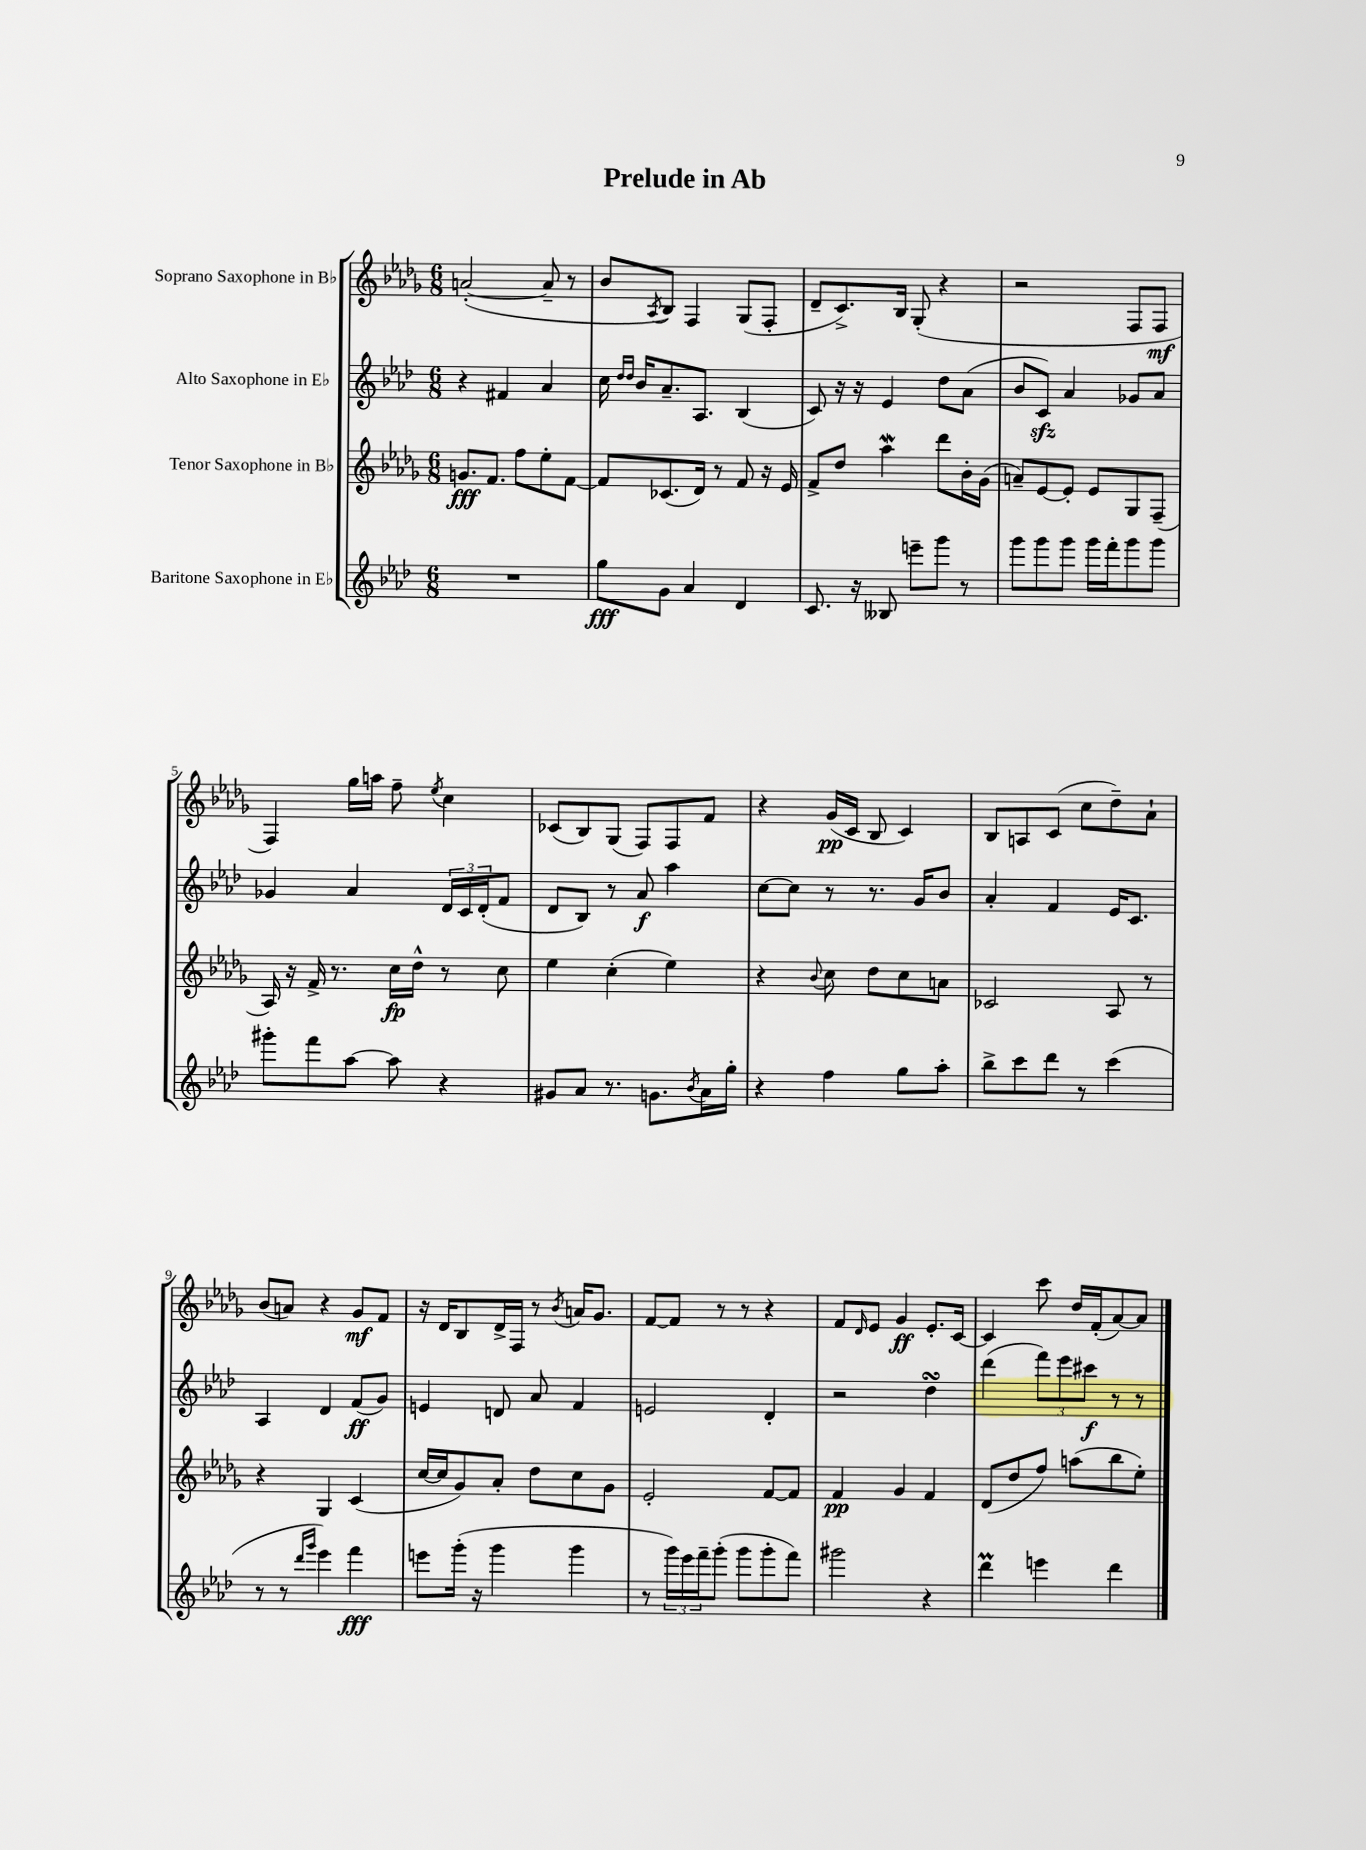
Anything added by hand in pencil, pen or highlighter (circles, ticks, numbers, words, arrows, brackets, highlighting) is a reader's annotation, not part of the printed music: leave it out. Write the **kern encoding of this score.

**kern	**kern	**kern	**kern
*staff4	*staff3	*staff2	*staff1
*clefG2	*clefG2	*clefG2	*clefG2
*k[b-e-a-d-]	*k[b-e-a-d-g-]	*k[b-e-a-d-]	*k[b-e-a-d-g-]
*M6/8	*M6/8	*M6/8	*M6/8
2.r	8.g	4r	([2a'
.	8.f	.	.
.	.	4f#	.
.	8ff	.	.
.	8ee-'	4a-	8a~]
.	[8f	.	8r
=	=	=	=
8gg	8f]	16cc	8b-
.	.	16qqdd-	.
.	.	16qqdd-	.
.	.	16b-	.
.	.	.	8qA-
8g	(8.c-	8.a-~	8B-)
4a-	.	.	4F
.	16d-)	8.A-	.
.	8r	.	.
4d-	8f	(4B-	(8G-
.	16r	.	8F'
.	16e-	.	.
=	=	=	=
8.c	8f^	8c)	8d-~
.	8dd-	16r	8.c^)
16r	.	16r	.
8B--	4aa-	4e-	.
.	.	.	16B-
8eee~	.	.	(8G-'
8ggg	8ddd-	8dd-	4r
8r	16b-'	(8a-	.
.	(16g-	.	.
=	=	=	=
8ggg	8a~)	8b-	2r
8ggg	[8e-	8c)	.
8ggg	8e-']	4a-	.
16ggg	8e-	.	.
16fff'	.	.	.
8ggg	8G-	8g-	8F
8ggg	(8F~	8a-	8F
=	=	=	=
8ggg#'	16A-)	4g-	4F)
.	16r	.	.
8fff	16f^	.	.
.	8.r	.	.
[8aa-	.	4a-	16gg-
.	.	.	16aa
8aa-]	16cc	.	8ff~
.	16dd-^^	.	.
.	.	.	8qee-
4r	8r	24d-	4cc
.	.	24c	.
.	.	(24d-'	.
.	8cc	8f	.
=	=	=	=
8g#	4ee-	8d-	(8c-
8a-	.	8B-)	8B-)
8.r	(4cc'	8r	(8G-
.	.	8a-	8F)
8.g	.	.	.
.	4ee-)	4aa-	8F
8qb-	.	.	.
16a-	.	.	8f
16gg'	.	.	.
=	=	=	=
4r	4r	[8cc	4r
.	.	8cc]	.
.	8qqb-	.	.
4ff	8cc	8r	(16g-
.	.	.	16c
.	8dd-	8.r	8B-
8gg	8cc	.	4c)
.	.	16g	.
8aa-'	8a	8b-	.
=	=	=	=
8bb-^	2c-	4a-'	8B-
8ccc	.	.	8A
8ddd-	.	4f	(8c
8r	.	.	8cc
(4ccc	8A-	16e-	8dd-~)
.	.	8.c	.
.	8r	.	8a-`
=	=	=	=
8r	4r	4A-	(8b-
8r	.	.	8a)
16qqddd-	.	.	.
16qqggg	.	.	.
4eee-)	4G-	4d-	4r
4fff	(4c	(8f	8g-
.	.	8g)	8f
=	=	=	=
8eee	[16cc	4e	16r
.	16cc]	.	16d-
(16ggg'	8g-)	.	8B-
16r	.	.	.
4ggg	8a-'	8d	16d-^
.	.	.	16F
.	8dd-	8a-	8r
.	.	.	8qb-
4ggg	8cc	4f	16a
.	.	.	8.g-
.	8g-	.	.
=	=	=	=
8r	2e-'	2e	[8f
24ggg)	.	.	8f]
24eee-	.	.	.
24fff~	.	.	.
(8ggg'	.	.	8r
8ggg	.	.	8r
8ggg'	[8f	4d-'	4r
8fff)	8f]	.	.
=	=	=	=
2ggg#	4f	2r	8f
.	.	.	16qqd-
.	.	.	8e-
.	4g-	.	4g-
4r	4f	4dd-	8.e-'
.	.	.	[16c
=	=	=	=
4ddd-	(8d-	(4ddd-	4c]
.	8dd-	.	.
4eee	8ff)	12fff)	8ccc
.	.	12eee-	.
.	(8aa	.	16dd-
.	.	12ccc#	.
.	.	.	(16f'
4ddd-	8bb-	8r	[8a-)
.	8ee-')	8r	8a-]
==	==	==	==
*-	*-	*-	*-
